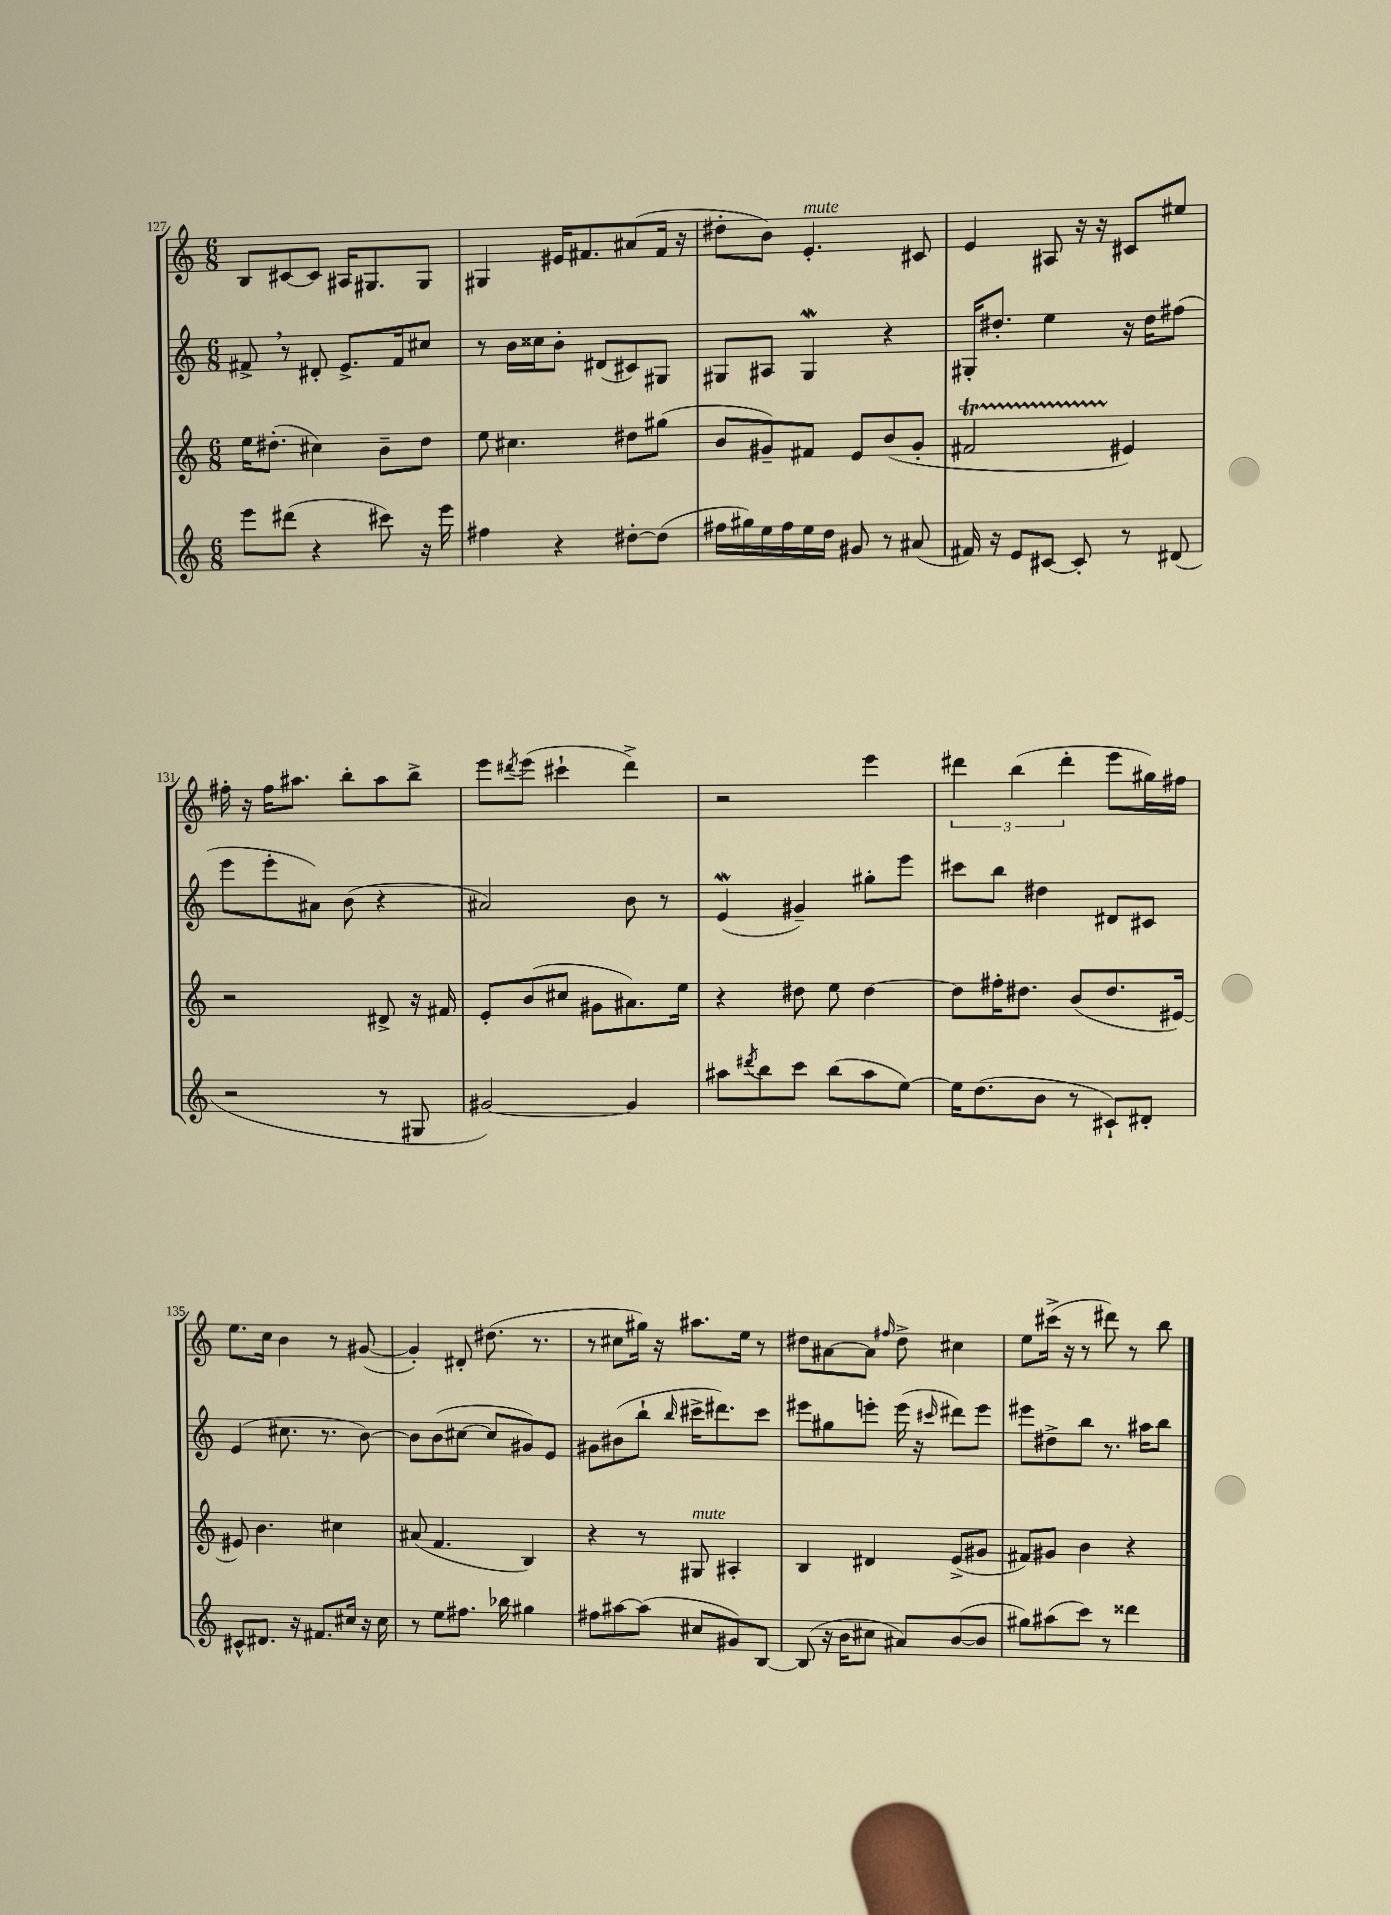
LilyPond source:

<<
\new StaffGroup <<
\new Staff = "s0" {
    \clef treble \key c \major \numericTimeSignature \time 6/8
    b8 cis'8~ cis'8 ais16 gis8. gis8 |
    gis4 eis'16 fis'8. ais'8( fis'16 r16 |
    dis''8-. b'8) e'4.-.^\markup { \italic "mute" } cis'8 |
    e'4 ais8 r16 r16 cis'8 eis''8 |
    fis''16-. r16 fis''16 ais''8. b''8-. ais''8 b''8-> |
    e'''8 \acciaccatura { dis'''8 } e'''8( cis'''4-! dis'''4->) |
    r2 e'''4 |
    \tuplet 3/2 { dis'''4 b''4( dis'''4-. } e'''8 gis''16) fis''16 |
    e''8. c''16 b'4 r8 gis'8~( |
    gis'4-.) dis'8-. dis''8.( r8. |
    r8 cis''8 gis''16) r16 ais''8. e''16 r8 |
    dis''8 ais'8~ ais'8 \grace { fis''16 } dis''8-> cis''4 |
    e''8 cis'''16->( r16 r8 dis'''8) r8 b''8 \bar "|." |
}
\new Staff = "s1" {
    \clef treble \key c \major \numericTimeSignature \time 6/8
    fis'8-> \breathe r8 dis'8-. e'8.-> fis'16 cis''8 |
    r8 b'16 cisis''16 b'8-. dis'8( cis'8) gis8 |
    gis8 ais8 gis4\mordent r4 |
    gis16-. dis''8.-. e''4 r16 dis''16 fis''8( |
    e'''8 e'''8-. ais'8) b'8( r4 |
    ais'2) b'8 r8 |
    e'4\mordent( gis'4--) gis''8-. e'''8 |
    cis'''8 b''8 dis''4 dis'8 cis'8 |
    e'4( cis''8. r8. b'8~) |
    b'8 b'8( cis''8~ cis''8 gis'8) e'8 |
    gis'8 bis'8( b''8-! \grace { b''16 } cis'''16-> dis'''8.) cis'''8 |
    eis'''8 gis''8 e'''8-. e'''16( r16 \grace { cis'''16 } dis'''8) e'''8 |
    eis'''8 dis''8-> b''8 r8. ais''16 b''8 \bar "|." |
}
\new Staff = "s2" {
    \clef treble \key c \major \numericTimeSignature \time 6/8
    e''16 dis''8.-.( cis''4) b'8-- dis''8 |
    e''8 cis''4. dis''8 gis''8( |
    b'8 gis'8--) fis'8 e'8 b'8( gis'8-. |
    fis'2\startTrillSpan eis'4\stopTrillSpan) |
    r2 dis'8-> r16 fis'16 |
    e'8-. b'8( cis''8 gis'8 ais'8.) e''16 |
    r4 dis''8 e''8 dis''4~ |
    dis''8 fis''16-. dis''8. b'8( dis''8. eis'16~) |
    eis'8 b'4. cis''4 |
    ais'8( f'4. b4) |
    r4 r8 gis8^\markup { \italic "mute" } ais4-. |
    b4 dis'4 e'8->( gis'8 |
    fis'8) gis'8 b'4 r4 \bar "|." |
}
\new Staff = "s3" {
    \clef treble \key c \major \numericTimeSignature \time 6/8
    e'''8 dis'''8( r4 cis'''8) r16 e'''16 |
    fis''4 r4 dis''8~-. dis''8( |
    fis''16 gis''16) e''16 fis''16 e''16 d''16 gis'8 r8 ais'8( |
    fis'16) r16 e'8 cis'8~ cis'8-. r8 dis'8( |
    r2 r8 gis8 |
    gis'2~) gis'4 |
    ais''8 \acciaccatura { dis'''8 } b''8 c'''8 b''8( ais''8 e''8~) |
    e''16 d''8.( b'8 r8 cis'8-!) dis'8-. |
    cis'8-^ dis'8. r16 fis'8. cis''16 r16 cis''16 |
    r8 e''8 fis''8. bes''16 gis''4 |
    fis''8 ais''8~ ais''8( cis''8 gis'8) b8~ |
    b8( r16 b'16 cis''8 ais'8) b'8~( b'8 |
    gis''8) ais''8( c'''8) r8 disis'''4 \bar "|." |
}
>>
>>
\layout { \context { \Score currentBarNumber = #127 } }
